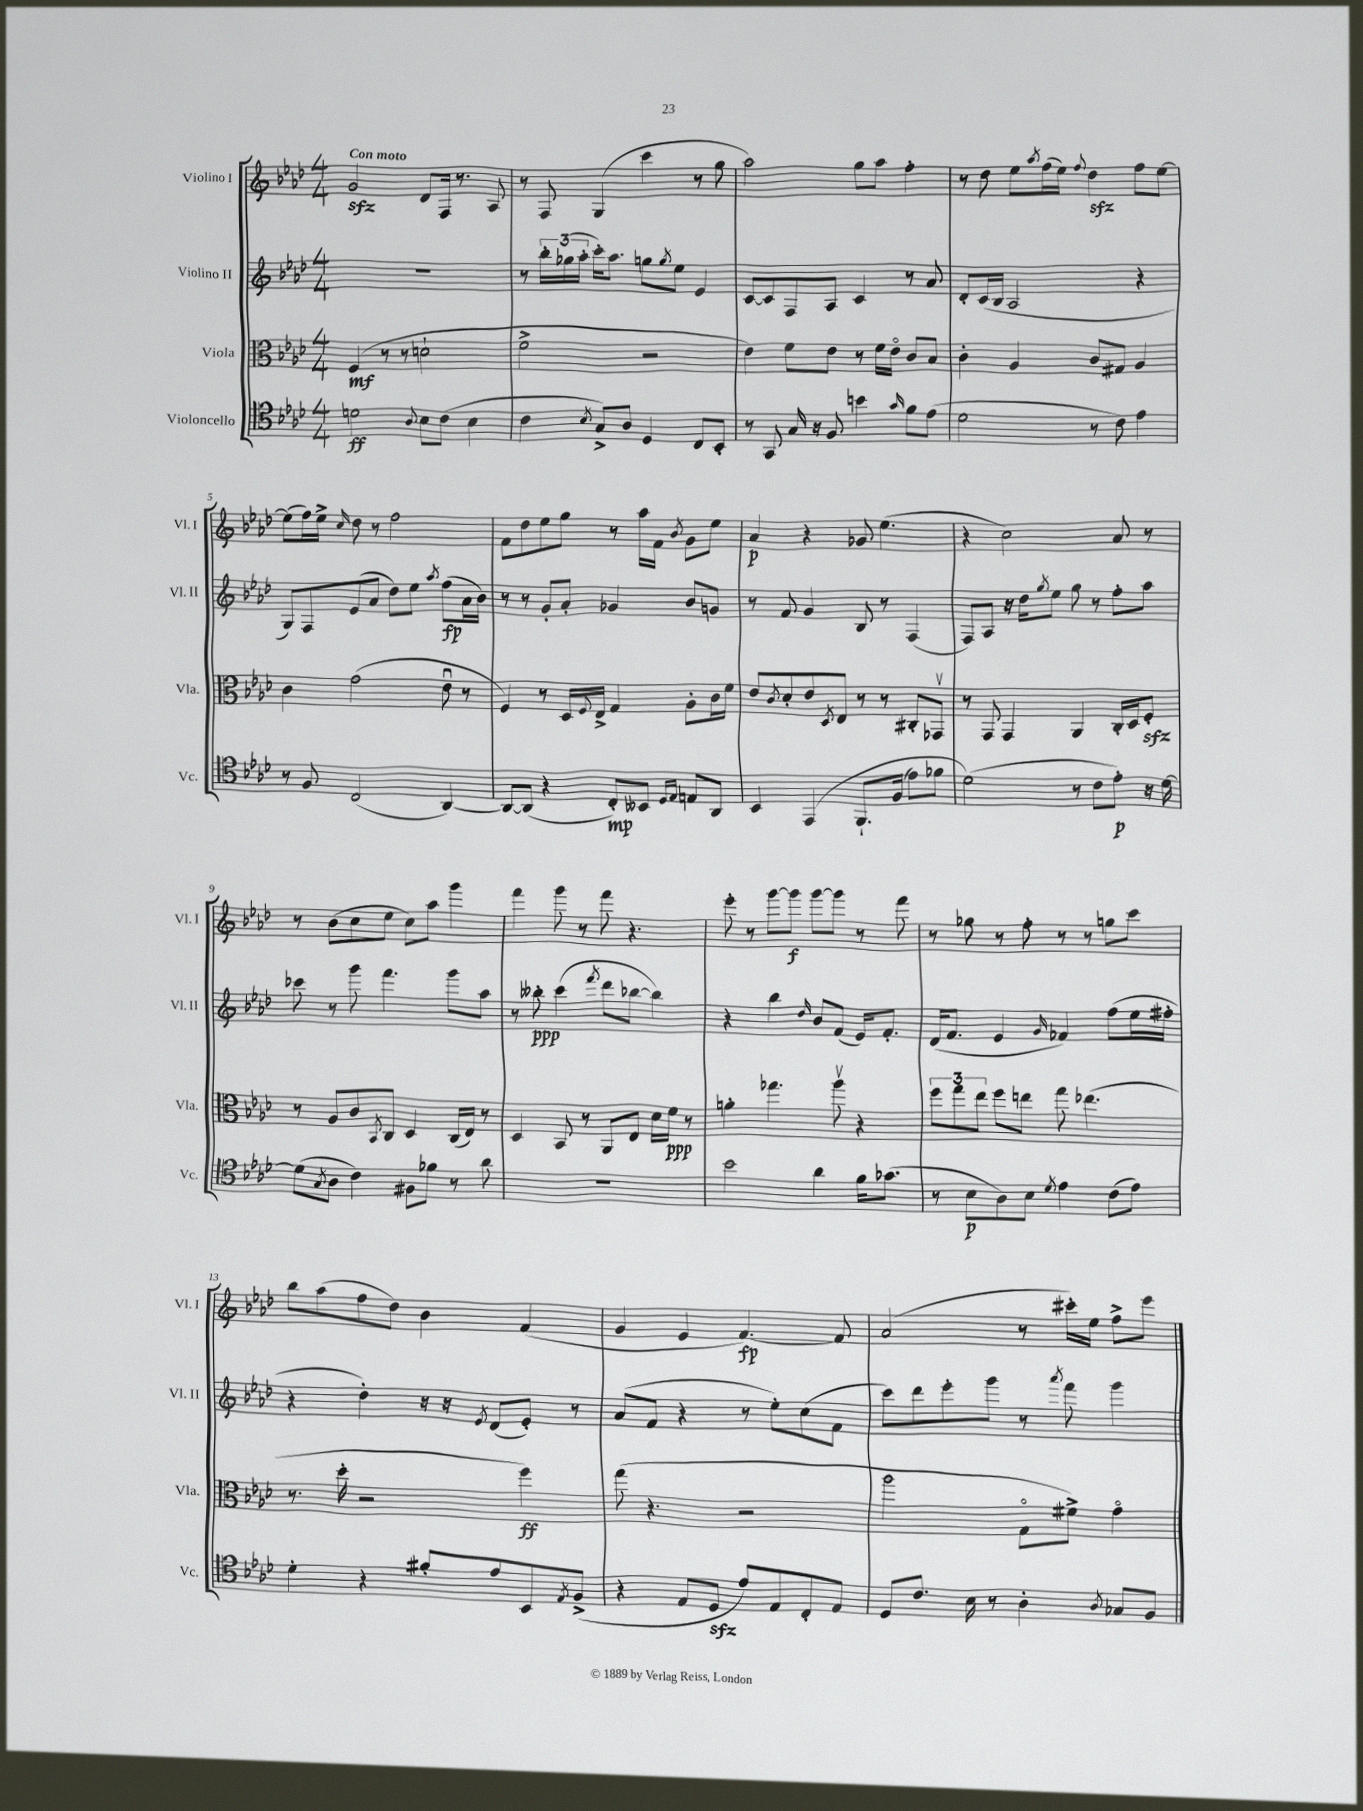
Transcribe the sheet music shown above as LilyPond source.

<<
\new StaffGroup <<
\new Staff = "s0" \with { instrumentName = "Violino I" shortInstrumentName = "Vl. I" } {
    \clef treble \key aes \major \numericTimeSignature \time 4/4 \tempo "Con moto"
    g'2\sfz des'8 f16 r8. aes8 |
    r8 f8 g4( c'''4 r8 g''8 |
    aes''2) g''8 aes''8 f''4-. |
    r8 des''8 ees''8 \acciaccatura { aes''8 } f''16( ees''16) \appoggiatura { f''8 } des''4\sfz f''8 ees''8~ |
    ees''8( f''16) ees''16-> \grace { c''16 } des''8 r8 f''2 |
    f'8 des''8 ees''8 g''8 r8 aes''16 f'16 \acciaccatura { bes'8 } g'8 ees''8 |
    aes'4\p r4 ges'8 ees''4.( |
    r4 c''2) aes'8 r8 |
    r8 bes'8( c''8 ees''8 c''8) aes''8 g'''4 |
    f'''4 g'''8 r8 f'''8 r4. |
    ees'''8-. r8 g'''8~ g'''8\f g'''8~ g'''8 r8 f'''8 |
    r8 ges''8 r8 f''8-. r8 r8 g''8 c'''8 |
    bes''8 aes''8( f''8 des''8) bes'4 f'4( |
    g'4 ees'4 f'4.~\fp) f'8 |
    aes'2( r8 cis'''16-.) ees''16 f''8-> ees'''8 \bar "|." |
}
\new Staff = "s1" \with { instrumentName = "Violino II" shortInstrumentName = "Vl. II" } {
    \clef treble \key aes \major \numericTimeSignature \time 4/4
    R1 |
    r8 \tuplet 3/2 { bes''16-. ges''16( aes''16-. } c'''16-.) aes''8. g''8 \acciaccatura { g''8 } ees''8 ees'4 |
    c'8~ c'8 f8 aes8 c'4 r8 aes'8 |
    des'8-. c'16( bes16 aes2 r4 |
    g8) f8 ees'8( aes'8 des''8) ees''8 \acciaccatura { aes''8 } f''8\fp( aes'16 bes'16) |
    r8 r8 g'8-. aes'8-. ges'4 bes'8 g'8 |
    r8 f'8 g'4 bes8 r8 f4( |
    f8) aes8 r16 des''16 \acciaccatura { g''8 } ees''8 g''8 r8 f''8-. aes''8 |
    ces'''8 r8 g'''8 f'''4. g'''8 aes''8 |
    r8 beses''8-.\ppp c'''4( \acciaccatura { f'''8 } des'''8 bes''8~ bes''4) |
    r4 bes''4 \grace { des''16 } bes'8 f'8( ees'16) f'8.-. |
    des'16( f'8. ees'4 \grace { g'16 } fes'4) f''8( ees''16 fis''16-. |
    r4 des''4-.) r16 r16 \acciaccatura { ees'8 } des'8( ees'8-.) r8 |
    aes'8( f'8 r4 r8 ees''8-.) c''8( f'8 |
    c'''8) des'''8 ees'''8-. g'''8 r8 \acciaccatura { aes'''8 } f'''8 g'''4 \bar "|." |
}
\new Staff = "s2" \with { instrumentName = "Viola" shortInstrumentName = "Vla." } {
    \clef alto \key aes \major \numericTimeSignature \time 4/4
    f4\mf( r8 r8 d'2-! |
    f'2-> r2 |
    ees'4) f'8 ees'8 r8 f'16 ees'16\flageolet c'8 bes8 |
    c'4-. aes4 c'8 gis8 aes4 |
    c'4 g'2( ees'8\downbow r8 |
    f4) r8 des16 \appoggiatura { f8 } ees16-> g4 aes8-. c'16 f'16 |
    ees'8 \acciaccatura { c'8 } des'8-. ees'8 \acciaccatura { des8 } ees8 r8 r8 cis8-. ges,8\upbow |
    r8 g,8 g,4 aes,4 c16-. des16 f8-.\sfz |
    r8 aes8 c'8 \acciaccatura { bes,8 } c8 des4 c16( ees16) r8 |
    des4 bes,8 r8 aes,8 ees8 des'16 f'16\ppp r8 |
    a'4-. ges''4. aes''8\upbow r4 |
    \tuplet 3/2 { f''8 g''8 ees''8 } f''8 e''8 g''8 ees''4.( |
    r8. des''16-. r2 f''4\ff) |
    g''8( r4. r2 |
    aes''2 g8\flageolet fis'8->) g'4\flageolet \bar "|." |
}
\new Staff = "s3" \with { instrumentName = "Violoncello" shortInstrumentName = "Vc." } {
    \clef tenor \key aes \major \numericTimeSignature \time 4/4
    d'2\ff \appoggiatura { aes8 } bes8 c'8( bes4 |
    c'4 \acciaccatura { bes8 } g8->) aes8 des4 c8 bes,8-. |
    r8 g,8 g16 r16 f8 b'4 \grace { g'16 } f'8 ees'8( |
    des'2 r8 c'8) ees'4 |
    r8 f8 c2( aes,4~) |
    aes,8~ aes,8( r4 c8-.\mp) beses,8 \grace { des16 ees16 } e8 aes,8 |
    bes,4 ees,4\( f,8.-! f16( ees'8) fes'8 |
    des'2(\) r8 c'8 ees'8-.\p) r16 des'16~ |
    des'8( \acciaccatura { g8 } aes8 c'4) fis8 fes'8 r8 aes'8 |
    R1 |
    bes'2 aes'4 f'16 ges'8.( |
    r8 bes8\p aes8) bes8 \acciaccatura { des'8 } ees'4 c'8( ees'8) |
    des'4-. r4 fis'8-. ees'8 bes,8 \acciaccatura { ees8 } f8->( |
    r4 ees8 des8\sfz ees'8) ees8 c8-. ees8 |
    des8 c'8. bes16 r8 aes4-. \acciaccatura { aes8 } ges8 f8 \bar "|." |
}
>>
>>
